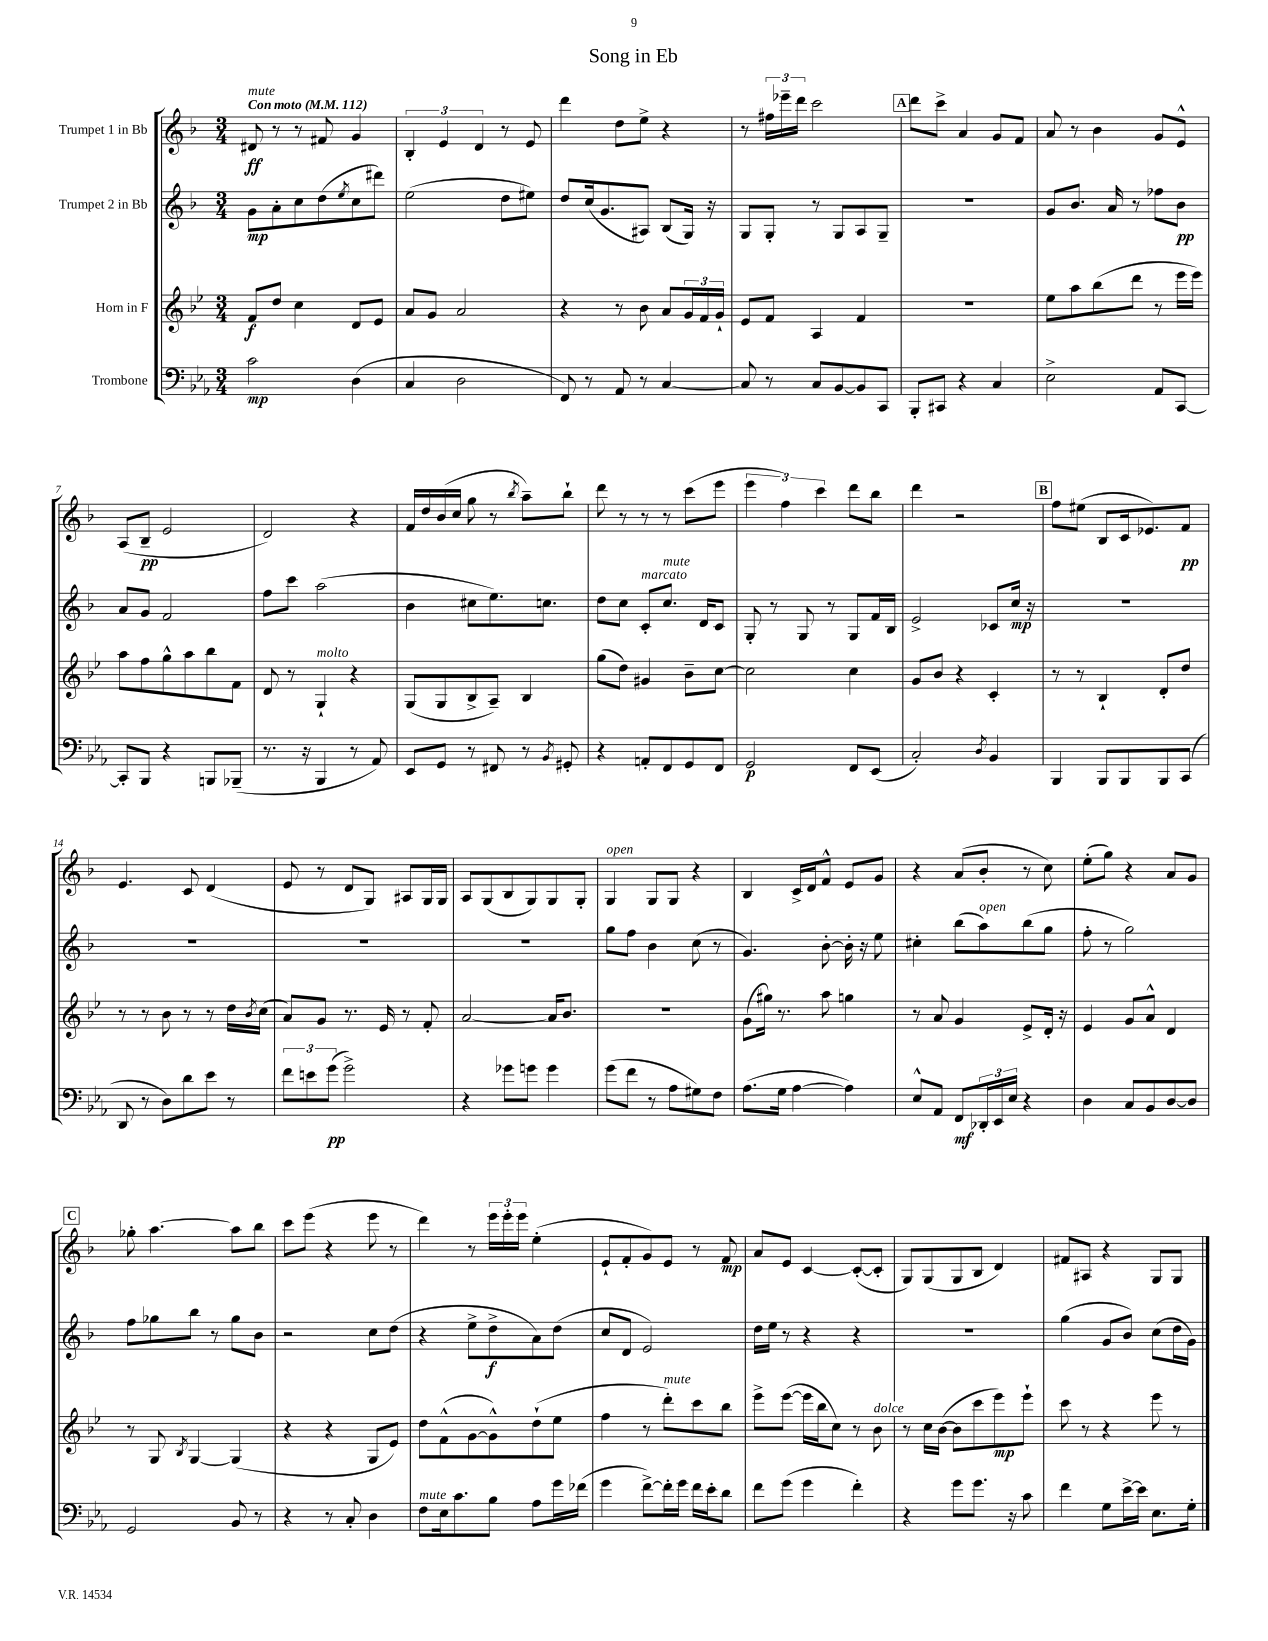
\header { title = "Song in Eb" }
<<
\new StaffGroup <<
\new Staff = "s0" \with { instrumentName = "Trumpet 1 in Bb" } {
    \clef treble \key f \major \numericTimeSignature \time 3/4 \tempo "Con moto" 4 = 112
    dis'8\ff^\markup { \italic "mute" } r8 r8 fis'8 g'4 |
    \tuplet 3/2 { bes4-. e'4 d'4 } r8 e'8 |
    d'''4 d''8 e''8-> r4 |
    r8 \tuplet 3/2 { fis''16 ees'''16-- d'''16 } c'''2 |
    \mark \markup { \box "A" } d'''8 c'''8-> a'4 g'8 f'8 |
    a'8 r8 bes'4 g'8 e'8-^ |
    a8( bes8--\pp e'2 |
    d'2) r4 |
    f'16 d''16 bes'16( c''16 g''8 r8 \acciaccatura { bes''8 } a''8--) bes''8-! |
    d'''8 r8 r8 r8 c'''8( e'''8 |
    \tuplet 3/2 { e'''4 f''4) c'''4 } d'''8 bes''8 |
    d'''4 r2 |
    \mark \markup { \box "B" } f''8 eis''8( bes8 c'16 ees'8.) f'8\pp |
    e'4. c'8 d'4( |
    e'8 r8 d'8 g8) ais8 g16 g16 |
    a8 g8( bes8 g8) g8 g8-. |
    g4^\markup { \italic "open" } g8 g8 r4 |
    bes4 c'16-> d'16 f'8-^ e'8 g'8 |
    r4 a'8( bes'8-. r8 c''8) |
    e''8-.( g''8) r4 a'8 g'8 |
    \mark \markup { \box "C" } ges''8-. a''4.~ a''8 bes''8 |
    c'''8 e'''8( r4 e'''8 r8 |
    d'''4) r8 \tuplet 3/2 { e'''16 e'''16-. e'''16 } e''4-.( |
    e'8-! f'8-. g'8) e'8 r8 f'8\mp |
    a'8 e'8 c'4~ c'8~-.( c'8-. |
    g8) g8( g8 bes8 d'4) |
    fis'8 ais8 r4 g8 g8 \bar "|." |
}
\new Staff = "s1" \with { instrumentName = "Trumpet 2 in Bb" } {
    \clef treble \key f \major \numericTimeSignature \time 3/4
    g'8\mp a'8-. c''8 d''8( \acciaccatura { e''8 } c''8 dis'''8) |
    e''2( d''8 eis''8) |
    d''8 c''16( g'8. ais8) bes8( g16) r16 |
    g8 g8-. r8 g8 a8 g8-- |
    \mark \markup { \box "A" } R2. |
    g'8 bes'8. a'16 r8 fes''8 bes'8\pp |
    a'8 g'8 f'2 |
    f''8 c'''8 a''2( |
    bes'4 cis''8 e''8.) c''8. |
    d''8 c''8 c'8-.^\markup { \italic "marcato" } c''8.^\markup { \italic "mute" } d'16 c'8 |
    g8-. r8 g8 r8 g8 f'16 bes16 |
    e'2-> ces'8 c''16\mp r16 |
    \mark \markup { \box "B" } R2. |
    R2. |
    R2. |
    R2. |
    g''8 f''8 bes'4 c''8( r8 |
    g'4.) bes'8~-. bes'16-. r16 e''8 |
    cis''4-. bes''8( a''8^\markup { \italic "open" }) bes''8( g''8 |
    f''8-. r8 g''2) |
    \mark \markup { \box "C" } f''8 ges''8 bes''8 r8 ges''8 bes'8 |
    r2 c''8 d''8( |
    r4 e''8-> d''8->\f a'8) d''8( |
    c''8 d'8 e'2) |
    d''16 e''16 r8 r4 r4 |
    R2. |
    g''4( g'8 bes'8) c''8( d''16 g'16) \bar "|." |
}
\new Staff = "s2" \with { instrumentName = "Horn in F" } {
    \clef treble \key bes \major \numericTimeSignature \time 3/4
    f'8\f d''8 c''4 d'8 ees'8 |
    a'8 g'8 a'2 |
    r4 r8 bes'8 a'8 \tuplet 3/2 { g'16 f'16 g'16-! } |
    ees'8 f'8 a4 f'4 |
    \mark \markup { \box "A" } R2. |
    ees''8 a''8 bes''8( d'''8 r8 ees'''16 ees'''16) |
    a''8 f''8 g''8-^ a''8 bes''8 f'8 |
    d'8 r8 g4-!^\markup { \italic "molto" } r4 |
    g8( g8 bes8-> a8--) bes4 |
    g''8( d''8) gis'4 bes'8-- c''8~ |
    c''2 c''4 |
    g'8 bes'8 r4 c'4-. |
    \mark \markup { \box "B" } r8 r8 bes4-! d'8-. d''8 |
    r8 r8 bes'8 r8 r8 d''16 \acciaccatura { bes'8 } c''16( |
    a'8) g'8 r8. ees'16 r8 f'8-. |
    a'2~ a'16 bes'8. |
    R2. |
    g'8( gis''16) r8. a''8 g''4 |
    r8 a'8 g'4 ees'8-> d'16-. r16 |
    ees'4 g'8 a'8-^ d'4 |
    \mark \markup { \box "C" } r8 g8 \acciaccatura { bes8 } g4~ g4( |
    r4 r4 g8 ees'8) |
    d''8 f'8-^( g'8~ g'8-^) d''8-!( ees''8 |
    f''4 r8 d'''8-.^\markup { \italic "mute" }) c'''8 bes''8 |
    ees'''8-> ees'''8~( ees'''16 bes''16 c''8) r8 bes'8^\markup { \italic "dolce" } |
    r8 c''16 bes'16~( bes'8 c'''8 ees'''8\mp) ees'''8-! |
    c'''8 r8 r4 ees'''8 r8 \bar "|." |
}
\new Staff = "s3" \with { instrumentName = "Trombone" } {
    \clef bass \key ees \major \numericTimeSignature \time 3/4
    c'2\mp d4( |
    c4 d2 |
    f,8) r8 aes,8 r8 c4~ |
    c8 r8 c8 bes,8~ bes,8 c,8 |
    \mark \markup { \box "A" } bes,,8-. cis,8 r4 c4 |
    ees2-> aes,8 c,8~ |
    c,8-. bes,,8 r4 b,,8 bes,,8--( |
    r8. r16 bes,,4 r8 aes,8) |
    ees,8 g,8 r8 fis,8 r8 \acciaccatura { bes,8 } gis,8-. |
    r4 a,8-. f,8 g,8 f,8 |
    g,2\p f,8 ees,8( |
    c2-.) \acciaccatura { d8 } bes,4 |
    \mark \markup { \box "B" } bes,,4 bes,,8 bes,,8 bes,,8 c,8( |
    d,8 r8 d8) d'8 ees'8 r8 |
    \tuplet 3/2 { f'8 e'8 g'8\pp( } g'2->) |
    r4 ges'8 g'8 g'4 |
    g'8( f'8 r8 aes8 gis8) f8 |
    aes8.( g16 aes4~ aes4) |
    ees8-^ aes,8 f,8\mf \tuplet 3/2 { des,16-. ees,16 ees16 } r4 |
    d4 c8 bes,8 d8~ d8 |
    \mark \markup { \box "C" } g,2 bes,8 r8 |
    r4 r8 c8-. d4 |
    f8^\markup { \italic "mute" } ees16 c'8. bes8 aes8 g'16 fes'16( |
    g'4 f'8~->) f'16-. g'16 f'16 ees'16-. d'8 |
    f'8 g'8( g'4 f'4-.) |
    r4 g'8 g'8. r16 c'8 |
    f'4 g8 ees'16~-> ees'16 ees8. g16-. \bar "|." |
}
>>
>>
